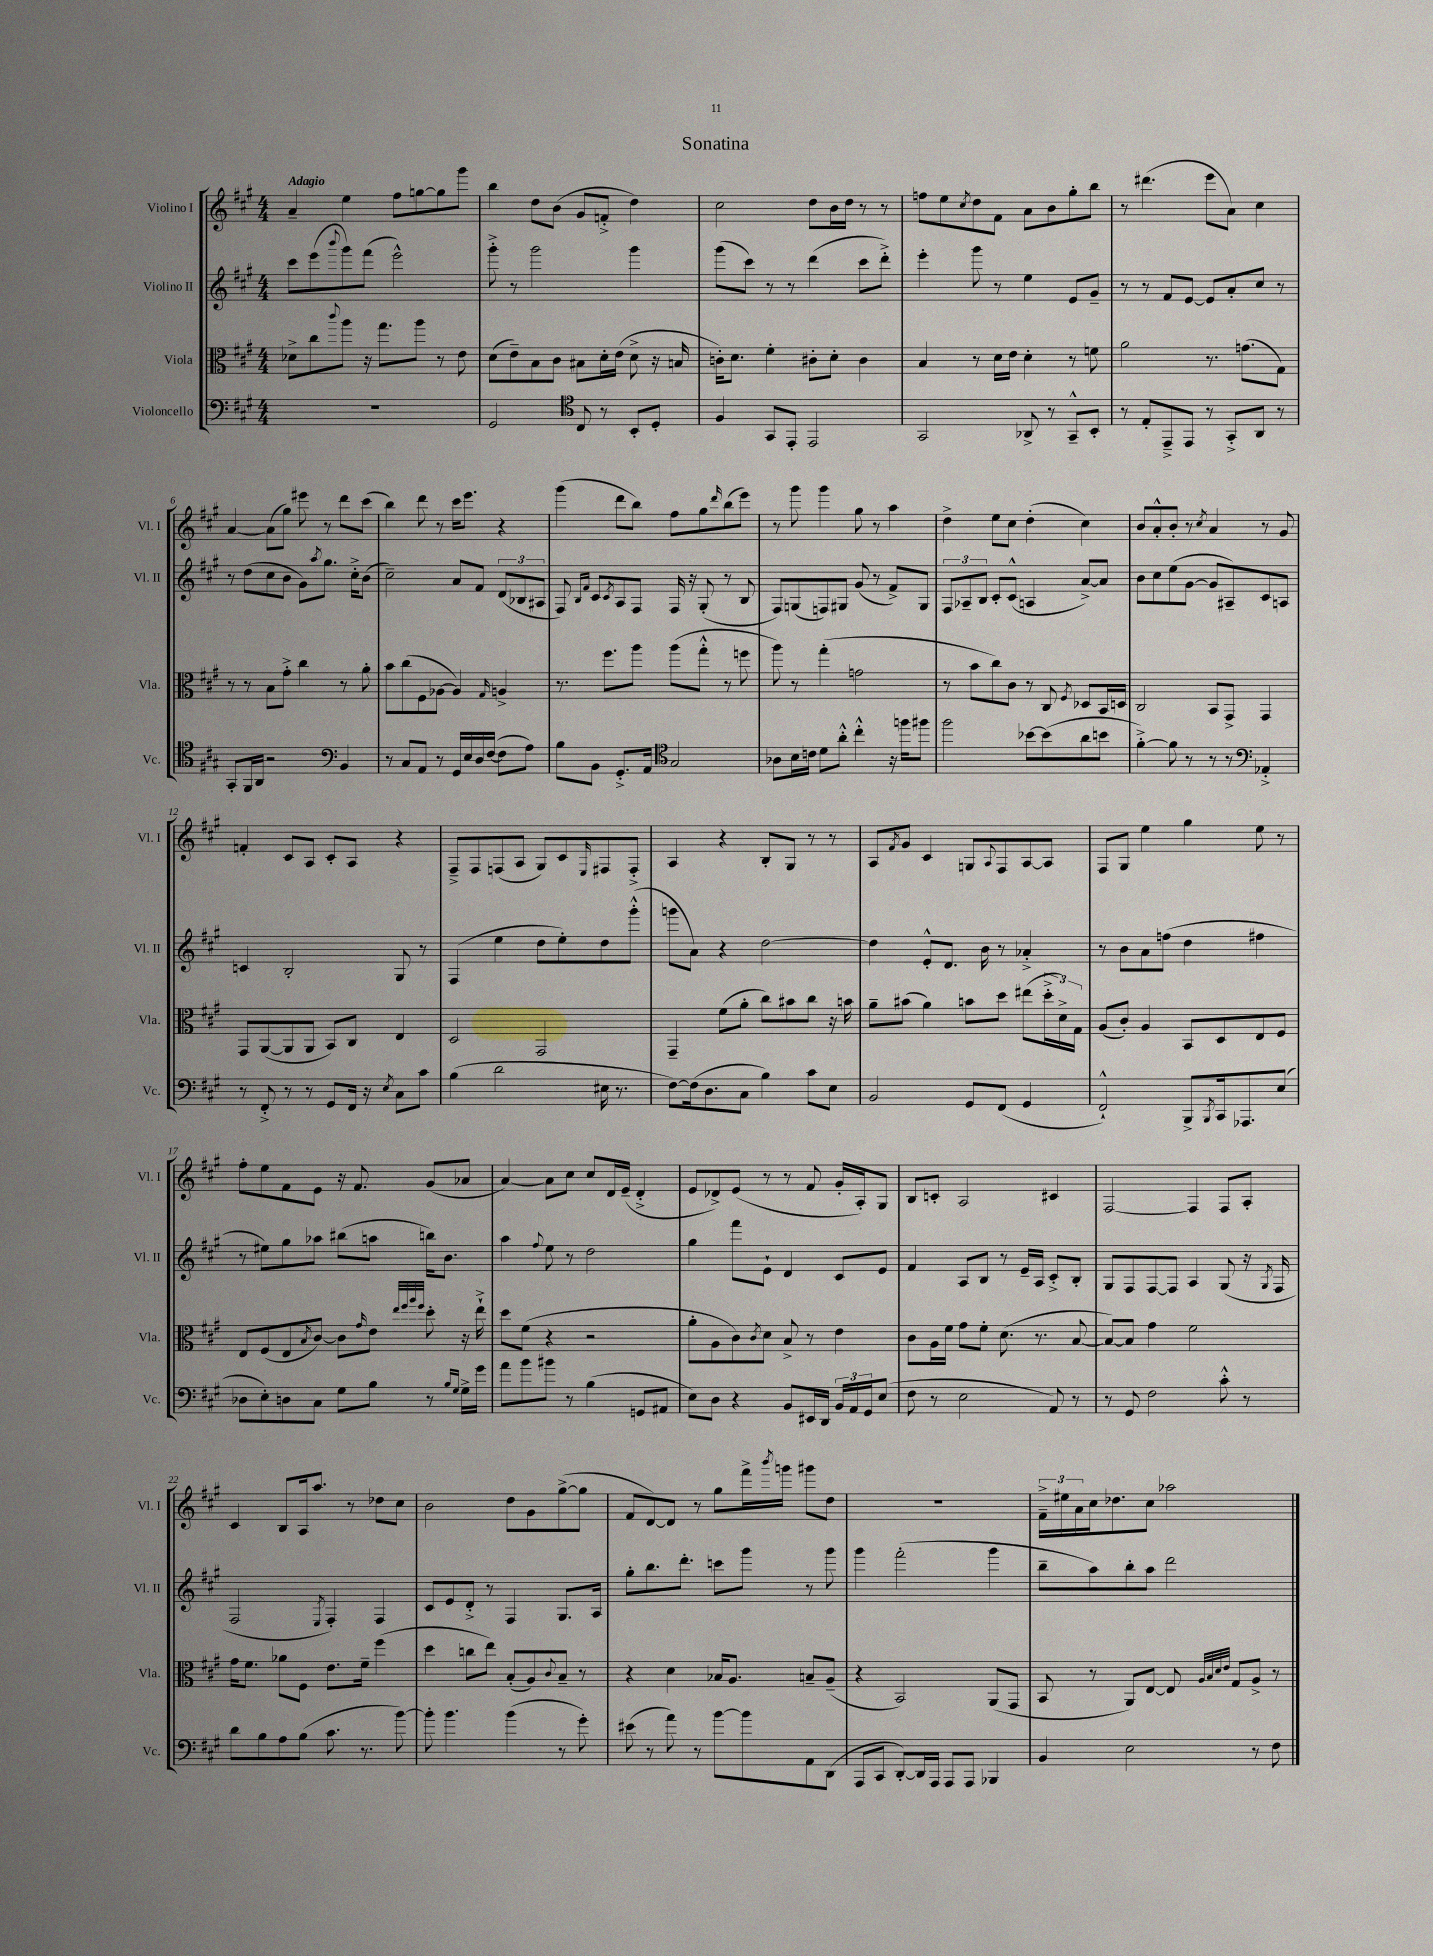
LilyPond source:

\header { title = "Sonatina" }
<<
\new StaffGroup <<
\new Staff = "s0" \with { instrumentName = "Violino I" shortInstrumentName = "Vl. I" } {
    \clef treble \key a \major \numericTimeSignature \time 4/4 \tempo "Adagio"
    a'4-- e''4 fis''8 g''8~ g''8 gis'''8 |
    b''4 d''8 b'8( gis'8 f'8-.-> d''4) |
    cis''2 d''8 b'16 d''16 r8 r8 |
    f''8 e''8 \acciaccatura { cis''8 } d''8 fis'8 a'8 b'8 gis''8-. b''8 |
    r8 dis'''4.( e'''8 a'8) cis''4 |
    a'4~ a'8( gis''8) eis'''8 r8 d'''8 cis'''8( |
    b''4) d'''8 r8 cis'''16 e'''8. r4 |
    gis'''4( d'''8 b''8) fis''8 gis''8 \grace { d'''16 } b''8( e'''8) |
    r8 gis'''8 gis'''4 gis''8 r8 a''4 |
    d''4-> e''8 cis''8 d''4-.( cis''4) |
    b'8 a'8-.-^ b'8-. r8 \acciaccatura { cis''8 } a'4 r8 gis'8 |
    f'4-. cis'8 a8 cis'8-. a8 r4 |
    fis8---> fis8 f8( a8 gis8) cis'8 \grace { e16 } fis8 fis8-.-> |
    a4 r4 b8-. gis8 r8 r8 |
    a8 \acciaccatura { fis'8 } gis'8 cis'4 g8 \appoggiatura { a8 } fis8 a8~ a8 |
    fis8 gis8 e''4 gis''4 e''8 r8 |
    fis''8-. e''8 fis'8 e'8 r16 fis'8. gis'8( aes'8 |
    a'4~) a'8 cis''8 cis''8 d'16 e'16--( d'4-.-> |
    e'8 des'8->) e'8( r8 r8 fis'8 gis'16-. a16-.) gis8 |
    b8 c'8-. a2 cis'4 |
    fis2~ fis4 fis8 a8-. |
    cis'4 b8 a16 a''8. r8 des''8 cis''8 |
    b'2 d''8 gis'8 gis''8~->( gis''8 |
    fis'8 d'8~) d'8 r8 gis''8 fis'''16-> \acciaccatura { b'''8 } g'''16 gis'''8 d''8 |
    R1 |
    \tuplet 3/2 { fis'16---> eis''16 a'16 } cis''16 des''8. cis''8 aes''2 \bar "|." |
}
\new Staff = "s1" \with { instrumentName = "Violino II" shortInstrumentName = "Vl. II" } {
    \clef treble \key a \major \numericTimeSignature \time 4/4
    cis'''8 e'''8( \appoggiatura { b'''8 } gis'''8) fis'''8( e'''2-^) |
    gis'''8-.-> r8 gis'''2 gis'''4 |
    gis'''8( cis'''8) r8 r8 d'''4( cis'''8 d'''8-.->) |
    e'''4-. gis'''8 r8 e''4 e'8 gis'8-- |
    r8 r8 fis'8 e'8~ e'8 a'8-. cis''8 r8 |
    r8 d''8( cis''8 b'8 gis'8) \acciaccatura { a''8 } gis''8. cis''16-.-> b'8( |
    cis''2--) a'8 fis'8 \tuplet 3/2 { d'8( bes8 ais8 } |
    fis8) \grace { b16 fis'16 } cis'8 \acciaccatura { cis'8 } a8 fis8 fis16 r16 gis8-.( r8 b8 |
    fis8) g8( f8) gis8 gis'8( r8 fis'8->) gis8 |
    \tuplet 3/2 { fis8 aes8-- b8 } cis'8-. cis'8-^( a4 a'8~->) a'8 |
    b'8 cis''8 e''8( gis'8~ gis'8 ais8--) cis'8 a8 |
    c'4 b2-. gis8 r8 |
    fis4( e''4 d''8 e''8-.) d''8 gis'''8-.-^( |
    g'''8 a'8) r4 d''2~ |
    d''4 e'8-.-^ d'8. b'16 r8 aes'4-.-> |
    r8 b'8 a'8 f''8( d''4 fis''4 |
    r8 eis''8) gis''8 aes''8 bis''8( a''8 b''16) b'8. |
    a''4 \appoggiatura { fis''8 } e''8 r8 d''2 |
    gis''4 fis'''8 e'8-! d'4 cis'8 e'8 |
    fis'4 a8 b8 r8 e'16-- a16 cis'8-.-> b8-. |
    gis8 fis8 fis8~ fis8 a4 gis8( r16 \acciaccatura { gis8 } fis16 |
    fis2 \acciaccatura { e8 } fis4-.) fis4 |
    cis'8 e'8 d'8-.-> r8 fis4 gis8. a16 |
    gis''8-. b''8. d'''8.-. c'''8 gis'''8 r8 gis'''8 |
    gis'''4 fis'''2-.( gis'''4 |
    b''8-- a''8) b''8-. a''8 d'''2 \bar "|." |
}
\new Staff = "s2" \with { instrumentName = "Viola" shortInstrumentName = "Vla." } {
    \clef alto \key a \major \numericTimeSignature \time 4/4
    des'8-> cis''8 \appoggiatura { cis'''8 } a''8 r16 gis''8. a''8 r8 e'8 |
    d'8( e'8--) b8 cis'8 bis8 d'16-. e'16( d'8-> r16 b16 |
    c'16-.) d'8. fis'4-. cis'8-. d'8-. cis'4 |
    b4 r8 d'16 e'16 d'4-. r8 f'8 |
    a'2 r8. g'8.( gis8) |
    r8 r8 b8 gis'8-.-> cis''4 r8 a'8-. |
    b'8 cis''8( fis8 aes8~ aes4) \grace { gis16 } a4-> |
    r8. fis''8. a''8 a''8( gis''8-.-^ r8 f''8 |
    a''8) r8 gis''4-.( g'2 |
    r8 b'8 cis''8) cis'8 r8 cis8 \acciaccatura { fis8 } des8 b,16 d16 |
    cis2 b,8 gis,8-> gis,4 |
    gis,8 a,8~( a,8 a,8 b,8) cis8 e4 |
    d2 gis,2 |
    gis,4-- fis'8( a'8-. cis''8) bis'8 cis''8 r16 b'16 |
    a'8-- bis'8( a'4) b'8 d''8 eis''8( \tuplet 3/2 { d''16-.-> d'16->) gis16 } |
    a8( cis'8-.) a4 b,8 d8 e8 fis8 |
    e8 fis8( e8 \acciaccatura { b8 } cis'8~) cis'8 \grace { gis'16 } e'8 \grace { e''32 fis''32 a''32 fis''32 } d''8-. r16 e''16-!-> |
    d''8 fis'8( r4 r2 |
    a'8-. a8 cis'8) \acciaccatura { cis'8 } d'8 b8-> r8 e'4 |
    cis'8 a16 fis'16 gis'8 fis'8-. d'8.( r8. b8~ |
    b8~) b8 gis'4 fis'2 |
    gis'16 fis'8. aes'8 fis8 e'8. fis'16-- fis''4( |
    d''4 c''8 e''8) b8-.( a8) \appoggiatura { cis'8 } b8-- r8 |
    r4 d'4 bes16 a8. b8-- a8--( |
    r4 b,2) a,8( gis,8 |
    b,8 r8 a,8) e8~ e8 \grace { a32 b32 d'32 e'32 } gis8 a8-> r8 \bar "|." |
}
\new Staff = "s3" \with { instrumentName = "Violoncello" shortInstrumentName = "Vc." } {
    \clef bass \key a \major \numericTimeSignature \time 4/4
    R1 |
    gis,2 \clef tenor cis8 r8 b,8-. d8-. |
    fis4 gis,8 e,8-. e,2 |
    gis,2 aes,8-> r8 gis,8---^ b,8-. |
    r8 e8-. e,8---> e,8 r8 gis,8-.-> a,8 r8 |
    gis,8-. fis,16 a,16 r2 \clef bass b,4 |
    r8 cis8 a,8 r8 gis,16 e16 d16 fis16~( fis8 a8) |
    b8 b,8 gis,8.-.-> a,16 \clef tenor gis2 |
    aes8 b16 c'16 d'8 a'8-.-^ cis''4-.-^ r16 f''16 fis''8 |
    fis''2 bes'8~ bes'8( a'8 b'8 |
    fis'4~-.->) fis'8 r8 r8 r8 \clef bass aes,4-.-> |
    r8 fis,8-.-> r8 r8 gis,8 fis,16 r16 \acciaccatura { e8 } cis8 cis'8 |
    b4( d'2 eis16 r8. |
    fis8~) fis16( d8. cis8 b4) cis'8 e8 |
    b,2 gis,8 fis,8( gis,4 |
    fis,2-!-^) b,,8-> \acciaccatura { b,,8 } cis,16 aes,,8. e8( |
    des8 e8-.) d8 cis8 gis8 b8 r8 \grace { b16 gis16 } gis16-> gis'16 |
    a'8 b'8 bis'8 r8 b4( g,8 ais,8 |
    e8) d8 r4 b,8 eis,16 d,16 \tuplet 3/2 { b,16 a,16 gis,16 } e8( |
    fis8 r8 e2 a,8) r8 |
    r8 gis,8 fis2 cis'8-.-^ r8 |
    d'8 b8 a8 b8( cis'8. r8. b'8~) |
    b'8-. b'4. b'4( r8 gis'8-.) |
    eis'8( r8 a'8) r8 b'8~ b'8 a,8 d,8( |
    a,,8 cis,8 d,8~-.) d,16 a,,16 a,,8 a,,8 bes,,4 |
    b,4 e2 r8 fis8 \bar "|." |
}
>>
>>
